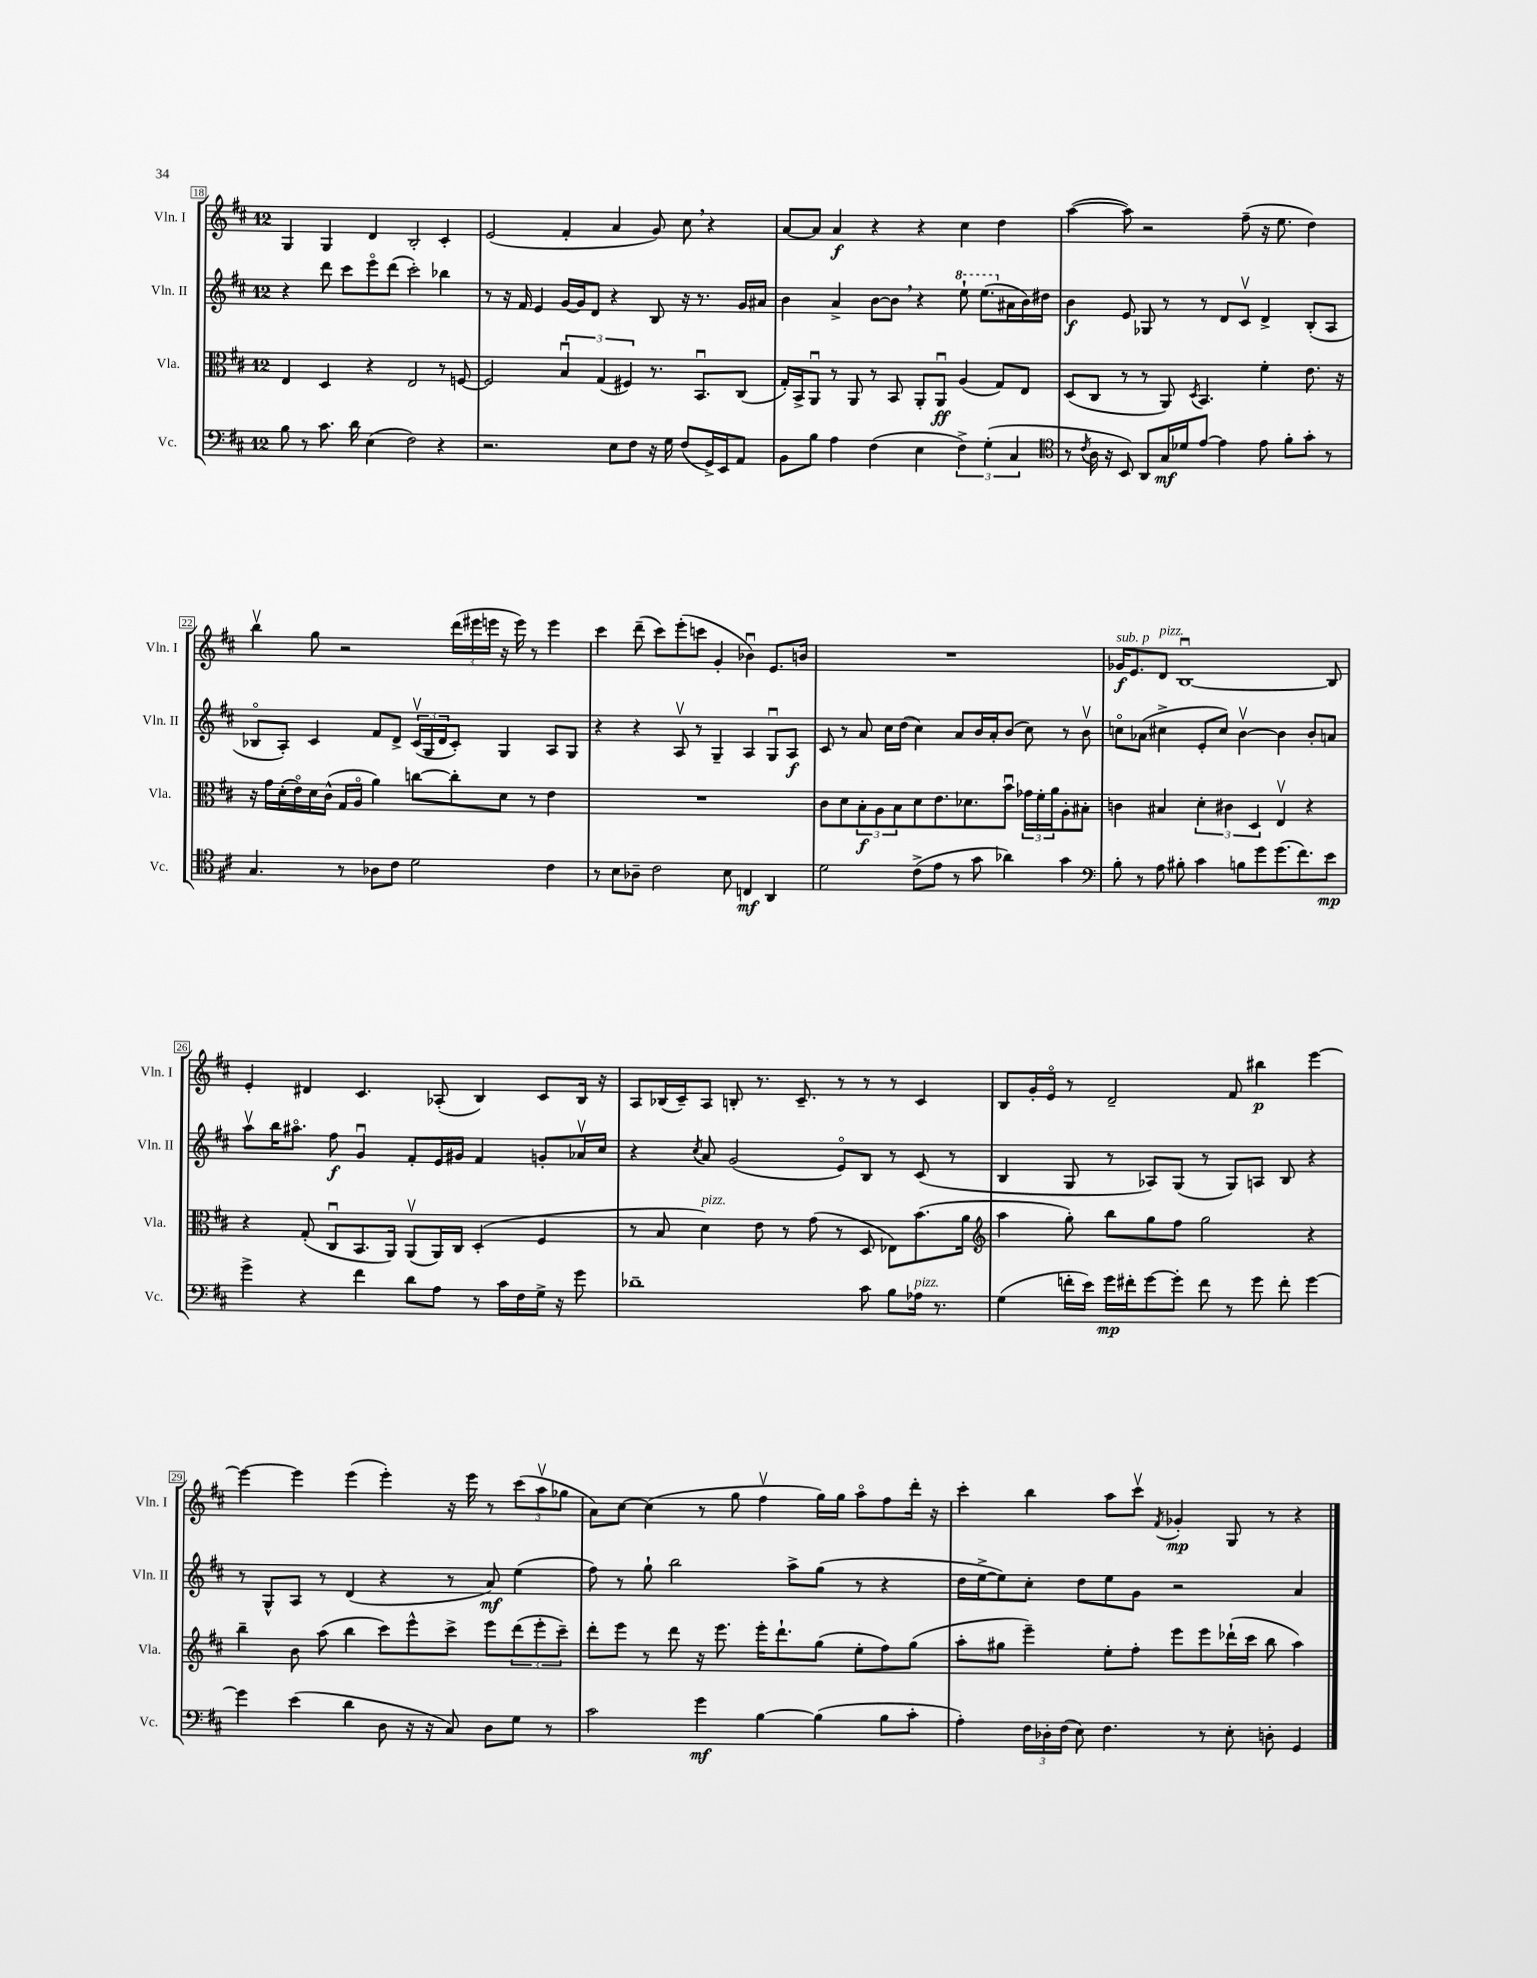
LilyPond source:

<<
\new StaffGroup <<
\new Staff = "s0" \with { instrumentName = "Vln. I" shortInstrumentName = "Vln. I" } {
    \clef treble \key d \major \once \override Staff.TimeSignature.style = #'single-digit \time 12/8
    g4 g4 d'4 b2-. cis'4-. |
    e'2( fis'4-. a'4 g'8) cis''8 \breathe r4 |
    a'8~ a'8 a'4\f r4 r4 cis''4 d''4 |
    a''4~( a''8) r2 fis''8--( r16 e''8. d''4) |
    b''4\upbow g''8 r2 \tuplet 3/2 { d'''16( eis'''16 e'''16 } r16 e'''16) r8 e'''4 |
    cis'''4 d'''8--( cis'''8) e'''8-.( c'''8 g'4-. bes'4\downbow) e'8. b'16 |
    R1. |
    ges'16\f^\markup { \italic "sub. p" } e'8. d'8^\markup { \italic "pizz." } b1~\downbow b8 |
    e'4-. dis'4 cis'4. aes8-.( b4) cis'8 b16 r16 |
    a8 bes16( cis'16--) a8 b8-. r8. cis'8.-- r8 r8 r8 cis'4 |
    b8 g'16-. e'16\flageolet r8 d'2-- fis'8 bis''4\p e'''4~ |
    e'''4~ e'''4 e'''4( e'''4-.) r16 e'''16 r8 \tuplet 3/2 { cis'''8( a''8\upbow ges''8 } |
    a'8) cis''8~ cis''4( r8 g''8 fis''4\upbow g''16) g''16 a''8\flageolet fis''8 d'''16-. r16 |
    cis'''4-. b''4 a''8 cis'''8\upbow \acciaccatura { fis'8 } ges'4-.\mp g8 r8 r4 \bar "|." |
}
\new Staff = "s1" \with { instrumentName = "Vln. II" shortInstrumentName = "Vln. II" } {
    \clef treble \key d \major \once \override Staff.TimeSignature.style = #'single-digit \time 12/8
    r4 d'''8 cis'''8 e'''8\flageolet d'''8( cis'''2-.) bes''4 |
    r8 r16 fis'16 e'4 g'16~ g'16 d'8 r4 b8 r16 r8. g'16 ais'16 |
    b'4 a'4-> b'8~ b'8 \breathe r4 \ottava #1 e'''8-! e'''8.( \ottava #0 ais'16 b'16) dis''16 |
    b'4\f e'8 ges8 r8 r8 d'8 cis'8\upbow d'4-> b8-.( a8 |
    bes8\flageolet a8-.) cis'4 fis'8 d'8-> \tuplet 3/2 { cis'16\upbow( g16 d'16 } cis'8-.) g4 a8 g8 |
    r4 r4 a8\upbow r8 g4-- a4 g8\downbow a8\f |
    cis'8 r8 a'8 cis''16 d''16( cis''4) a'8 b'16 a'16-. b'8( cis''8) r8 b'8\upbow |
    c''8\flageolet aes'8( cis''4-> e'8-. cis''8) b'4~\upbow b'4 b'8-. a'8 |
    a''8\upbow b''16 ais''8.\flageolet fis''8\f g'4\downbow fis'8-. e'16 gis'16 fis'4 g'8-. aes'16\upbow cis''16 |
    r4 \acciaccatura { cis''8 } a'8 g'2( e'8\flageolet) b8 r8 cis'8( r8 |
    b4 g8 r8 aes8) g8( r8 g8) a8 b8 r4 |
    r8 g8-^ a8 r8 d'4( r4 r8 a'8\mf) e''4( |
    fis''8) r8 g''8-! b''2 a''8-> g''8( r8 r4 |
    d''16 e''16~-> e''8) cis''8-. d''8 e''8 g'8 r2 a'4 \bar "|." |
}
\new Staff = "s2" \with { instrumentName = "Vla." shortInstrumentName = "Vla." } {
    \clef alto \key d \major \once \override Staff.TimeSignature.style = #'single-digit \time 12/8
    e4 d4 r4 e2 r8 f8~ |
    f2 \tuplet 3/2 { b4\downbow g4( fis4) } r8. b,8.\downbow cis8( |
    g16-.) b,16-> a,8\downbow r8 a,8 r8 b,8 a,8-. a,8\downbow\ff a4( g8) e8 |
    d8( cis8 r8 r8 a,8) \acciaccatura { d8 } b,4. fis'4-. e'8. r16 |
    r16 g'16 d'16-.( e'16\flageolet) d'16 cis'16-^( g16 a16\flageolet a'4) c''8~ c''8-. d'8 r8 e'4 |
    R1. |
    cis'8 d'8 \tuplet 3/2 { b8-.\f a8 b8 } d'8 e'8. des'8. b'8\downbow \tuplet 3/2 { ges'16 fis'16-. a'16 } a8-. bis8-. |
    c'4 bis4 \tuplet 3/2 { d'4-. cis'4 d4 } e4\upbow r4 |
    r4 g8-.( cis8\downbow b,8. a,16) a,8\upbow( a,16) cis16 d4-.( fis4 |
    r8 b8 d'4^\markup { \italic "pizz." }) e'8 r8 g'8( r8 d8 ees8) b'8.( a'16 |
    \clef treble a''4 g''8-.) b''8 g''8 fis''8 g''2 r4 |
    b''4-- b'8 a''8( b''4 cis'''8) e'''8-^ cis'''8-> e'''8 \tuplet 3/2 { d'''8( e'''8-. cis'''8--) } |
    d'''8-. e'''8 r8 d'''8 r16 e'''8. e'''16-. d'''8.-! g''8( e''8-. fis''8) g''8( |
    a''8-. gis''8 e'''4--) e''8-. fis''8-. e'''8 e'''8 des'''16-!( cis'''16 b''8 a''4) \bar "|." |
}
\new Staff = "s3" \with { instrumentName = "Vc." shortInstrumentName = "Vc." } {
    \clef bass \key d \major \once \override Staff.TimeSignature.style = #'single-digit \time 12/8
    b8 r8 cis'8. d'16 e4( fis2) r4 |
    r2. e8 fis8 r16 g16 fis8( g,16->) e,16 a,8 |
    b,8 b8 a4 fis4( e4 \tuplet 3/2 { fis4->) g4-.( cis4 } |
    \clef tenor r8 \acciaccatura { cis'8 } a16 r16 b,8) a,8 g16\mf des'16 e'8~ e'4 e'8 fis'8-. g'8-. r8 |
    g4. r8 aes8 cis'8 d'2 cis'4 |
    r8 b8 aes8-- cis'2 b8 c4\mf a,4 |
    d'2 cis'8->( e'8 r8 g'8 aes'4) g'4 |
    \clef bass b8-. r8 a8 bis8-. cis'4 b8 g'8 g'8.( fis'8.) e'8\mp |
    g'4-> r4 fis'4 d'8 a8 r8 cis'16 fis16 g16-> r16 g'8 |
    des'1-- cis'8 b8 aes16^\markup { \italic "pizz." } r8. |
    g4( f'16-. e'16) g'16\mp fis'16-. g'8~ g'8-. fis'8 r8 g'8 fis'8-. g'4~ |
    g'4 e'4( d'4 d8 r16 r16 cis8) d8 g8 r8 |
    cis'2 g'4\mf b4~ b4( b8 cis'8-. |
    a4-.) \tuplet 3/2 { fis16 des16-. fis16( } e8) fis4. r8 e8-. d8-. g,4 \bar "|." |
}
>>
>>
\layout { \context { \Score currentBarNumber = #18 \override BarNumber.stencil = #(make-stencil-boxer 0.1 0.3 ly:text-interface::print) } }
